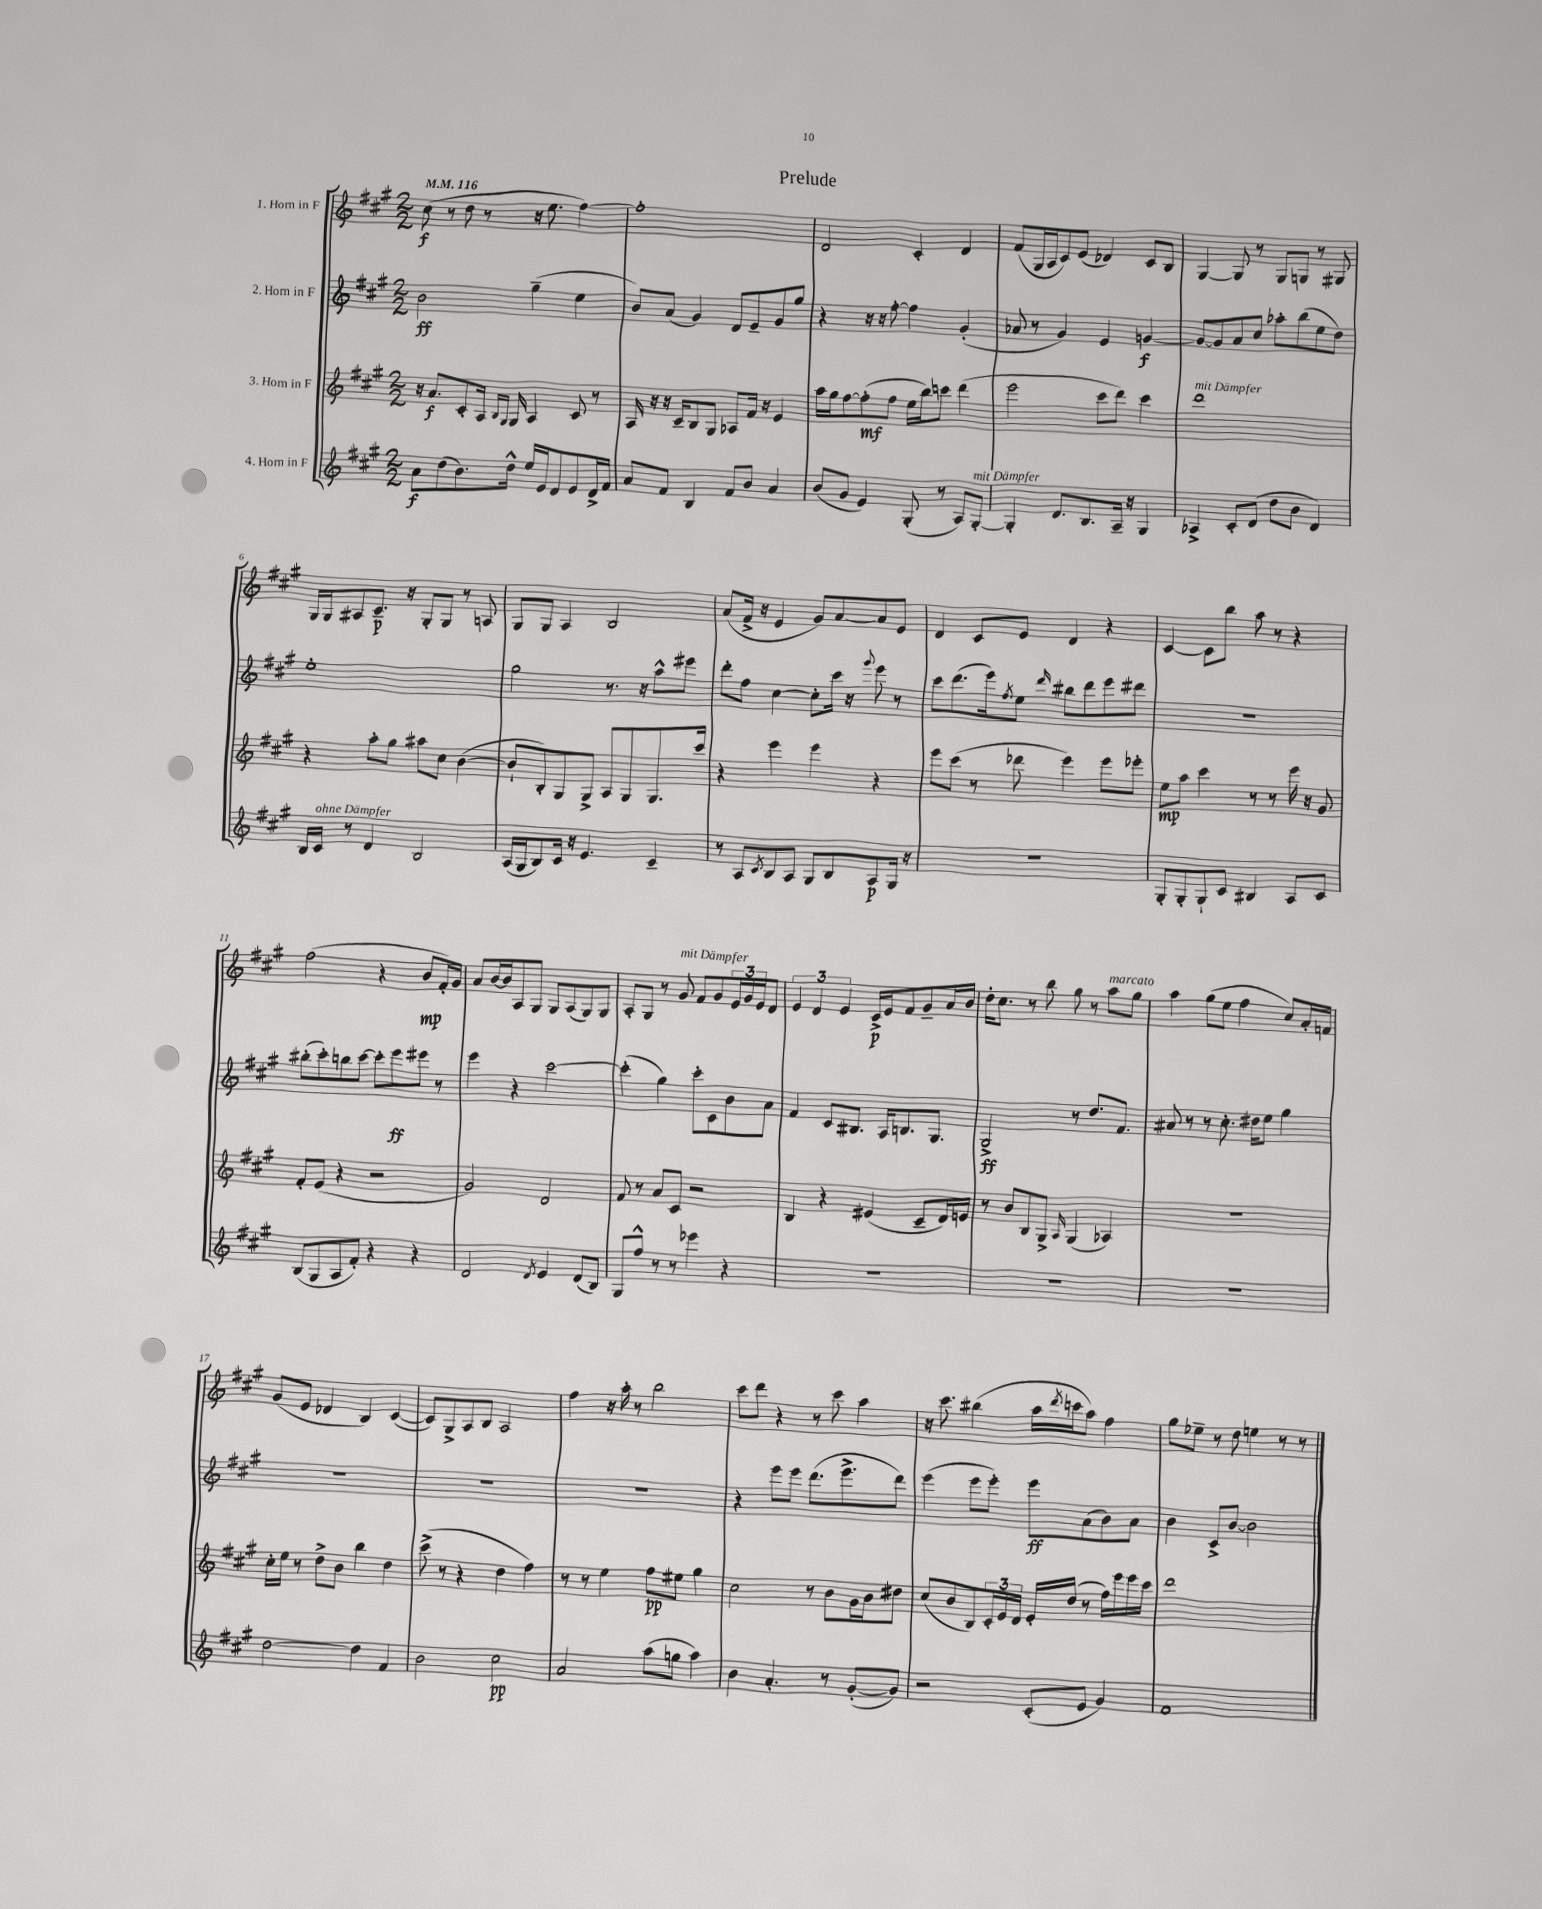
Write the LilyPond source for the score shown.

\header { title = "Prelude" }
<<
\new StaffGroup <<
\new Staff = "s0" \with { instrumentName = "1. Horn in F" } {
    \clef treble \key a \major \numericTimeSignature \time 2/2 \tempo 4 = 116
    cis''8\f( r8 d''8 r8 r16 e''8. fis''4~) |
    fis''1-. |
    d'2 cis'4-. d'4 |
    fis'8( gis16 a16 cis'8) e'8( des'4) cis'8 b8 |
    gis4~ gis8 r8 gis8 g8 r8 gis8 |
    gis16 gis16 ais8 cis'8.--\p r16 gis8-. gis8 r8 a8 |
    gis8 gis8 a4 b2 |
    a'8( fis'16-> r16 e'4 gis'8) a'8~ a'8 e'8 |
    d'4 cis'8 e'8 d'4 r4 |
    cis'4~ cis'8 b''8 a''8 r8 r4 |
    fis''2( r4 b'8\mp fis'16-.) gis'16 |
    a'8 b'16~ b'16 a8 gis8 gis8 a8( gis8) gis8 |
    a8-. gis8 r8 gis'8^\markup { \italic "mit Dämpfer" } fis'8 gis'8 \tuplet 3/2 { e'16 gis'16 e'16 } d'8 |
    \tuplet 3/2 { e'4 d'4 e'4 } cis'16->\p e'16 fis'8 gis'8-- a'16 b'16 |
    d''16-. cis''8. r8 b''8 gis''8 r8 a''8^\markup { \italic "marcato" } gis''8 |
    a''4 gis''8( e''8 fis''4 cis''8) a'16-. f'16 |
    gis'8( e'8 des'4 b4) cis'4~( |
    cis'8) gis8-> a8 b8 a2 |
    fis''4 r16 a''16-. r8 b''2 |
    cis'''8 d'''8 r4 r8 cis'''8 a''4 |
    r16 cis'''8. bis''4( a''16 \acciaccatura { d'''8 } c'''16 a''8) fis''4 |
    gis''8 ees''8-- r8 d''8 e''4 r8 r8 \bar "|." |
}
\new Staff = "s1" \with { instrumentName = "2. Horn in F" } {
    \clef treble \key a \major \numericTimeSignature \time 2/2
    b'2\ff gis''4--( e''4 |
    b'8) a'8( gis'4) d'8 e'8-- gis'8 gis''8 |
    r4 r16 r16 fis''8~-. fis''4 gis'4-.( |
    aes'8 r8 gis'4) e'4 g'4~\f |
    g'8~ g'8 a'8 cis''8 aes''8-. b''8( e''8 d''8) |
    e''1-. |
    gis''2 r8. r16 a''8-^ eis'''8 |
    d'''8-. fis''8 cis''4~ cis''8-. cis'''16 r16 \appoggiatura { gis'''8 } e'''8 r8 |
    cis'''8 d'''8.( e'''16) \acciaccatura { fis''8 } e''8 \grace { d'''16 } bis''8 d'''8 e'''8 dis'''8 |
    r1 |
    bis''8-.( cis'''8-.) b''8 cis'''8~ cis'''8-. e'''8\ff eis'''8 r8 |
    e'''4 r4 cis'''2~ |
    cis'''4-.( gis''4) cis'''8-. cis'8 b'8 a'8 |
    fis'4 cis'8 bis8. a16 b8. gis8. |
    gis2->\ff r8 d''8. fis'8. |
    ais'8 r8 r8 cis''8.-. dis''16 e''8 gis''4 |
    R1 |
    R1 |
    R1 |
    r4 e'''8 e'''8 d'''8.( e'''8.-> d'''8) |
    e'''4( e'''8 e'''8-.) e'''8\ff a'8( b'8) a'8 |
    b'4 cis'8-> b'8~ b'2 \bar "|." |
}
\new Staff = "s2" \with { instrumentName = "3. Horn in F" } {
    \clef treble \key a \major \numericTimeSignature \time 2/2
    r16 a'8.\f cis'8-. a16 \grace { b16 gis16 } gis16 a4 cis'8 r8 |
    a16 r16 r16 cis'16-- b8 gis8 aes8 fis'16 r16 e'4 |
    a''16 gis''16 fis''8~ fis''8-.\mf( fis''8 e''16 b''16) c'''8 d'''4( |
    e'''2 cis'''8 d'''8) cis'''4 |
    d'''1^\markup { \italic "mit Dämpfer" } |
    r4 a''8-. gis''8 ais''8 cis''8 b'4~( |
    b'8-! b8-.) gis8 gis8-> a8 gis8 gis8. cis'''16 |
    r4 e'''4 e'''4 r4 |
    e'''8 cis'''8( r8 des'''8 e'''4) e'''8 ees'''8-. |
    e''8\mp a''8 cis'''4 r8 r8 e'''16 r16 gis'8 |
    fis'8-. e'8( r4 r2 |
    gis'2) d'2 |
    fis'8 r8 a'8 cis'8 r2 |
    b4 r4 eis'4( cis'8-- d'16) e'16 |
    r8 b'8 b8 gis8-> \grace { a16 } gis4( aes4) |
    R1 |
    cis''16-. e''16 r8 d''8-> b'8 b''4 d''4 |
    cis'''8->( r8 r4 d''4 fis''4) |
    r8 r8 e''4 fis''8\pp eis''8 gis''4 |
    cis''2 r8 b'8 gis'16 b'16 dis''8 |
    cis''8( b'8 b8) \tuplet 3/2 { cis'16-. e'16 d'16 } e'16-. d''16( r8 fis''16) e'''16 e'''16 cis'''16 |
    d'''1 \bar "|." |
}
\new Staff = "s3" \with { instrumentName = "4. Horn in F" } {
    \clef treble \key a \major \numericTimeSignature \time 2/2
    a'8\f d''8( b'8.) d''16-^ e''16 e'16 d'8 e'8 d'16-> fis'16 |
    a'8 fis'8 b4 fis'8 b'8 a'4 |
    b'8( gis'8 e'4) gis8-.( r8 a8) gis8~-.^\markup { \italic "mit Dämpfer" } |
    gis4-. d'8. b8. a16-- r16 gis4 |
    aes4-> cis'8-. d'8( d''8 b'8 d'4) |
    b16 cis'16^\markup { \italic "ohne Dämpfer" } r8 d'4 b2 |
    a16( gis16 b8) cis'16 r16 e'4. cis'4-- |
    r8 a8 \acciaccatura { cis'8 } b8 a8 gis8 b8 a8\p gis16 r16 |
    R1 |
    gis8-. gis8-. gis8-! cis'8 bis4 a8 cis'8 |
    b8( gis8 a8 fis'8-.) r4 r4 |
    d'2 \acciaccatura { d'8 } e'4 d'8( b8) |
    gis8 fis''8-^ r8 r8 ees'''4 r4 |
    R1 |
    R1 |
    R1 |
    d''2~ d''4 fis'4 |
    b'2 cis''2\pp |
    a'2 a''8( g''8 a''4) |
    b'4 a'4.-. r8 gis'8~-.( gis'8) |
    r2 cis'8-.( e'8 gis'4) |
    fis'1 \bar "|." |
}
>>
>>
